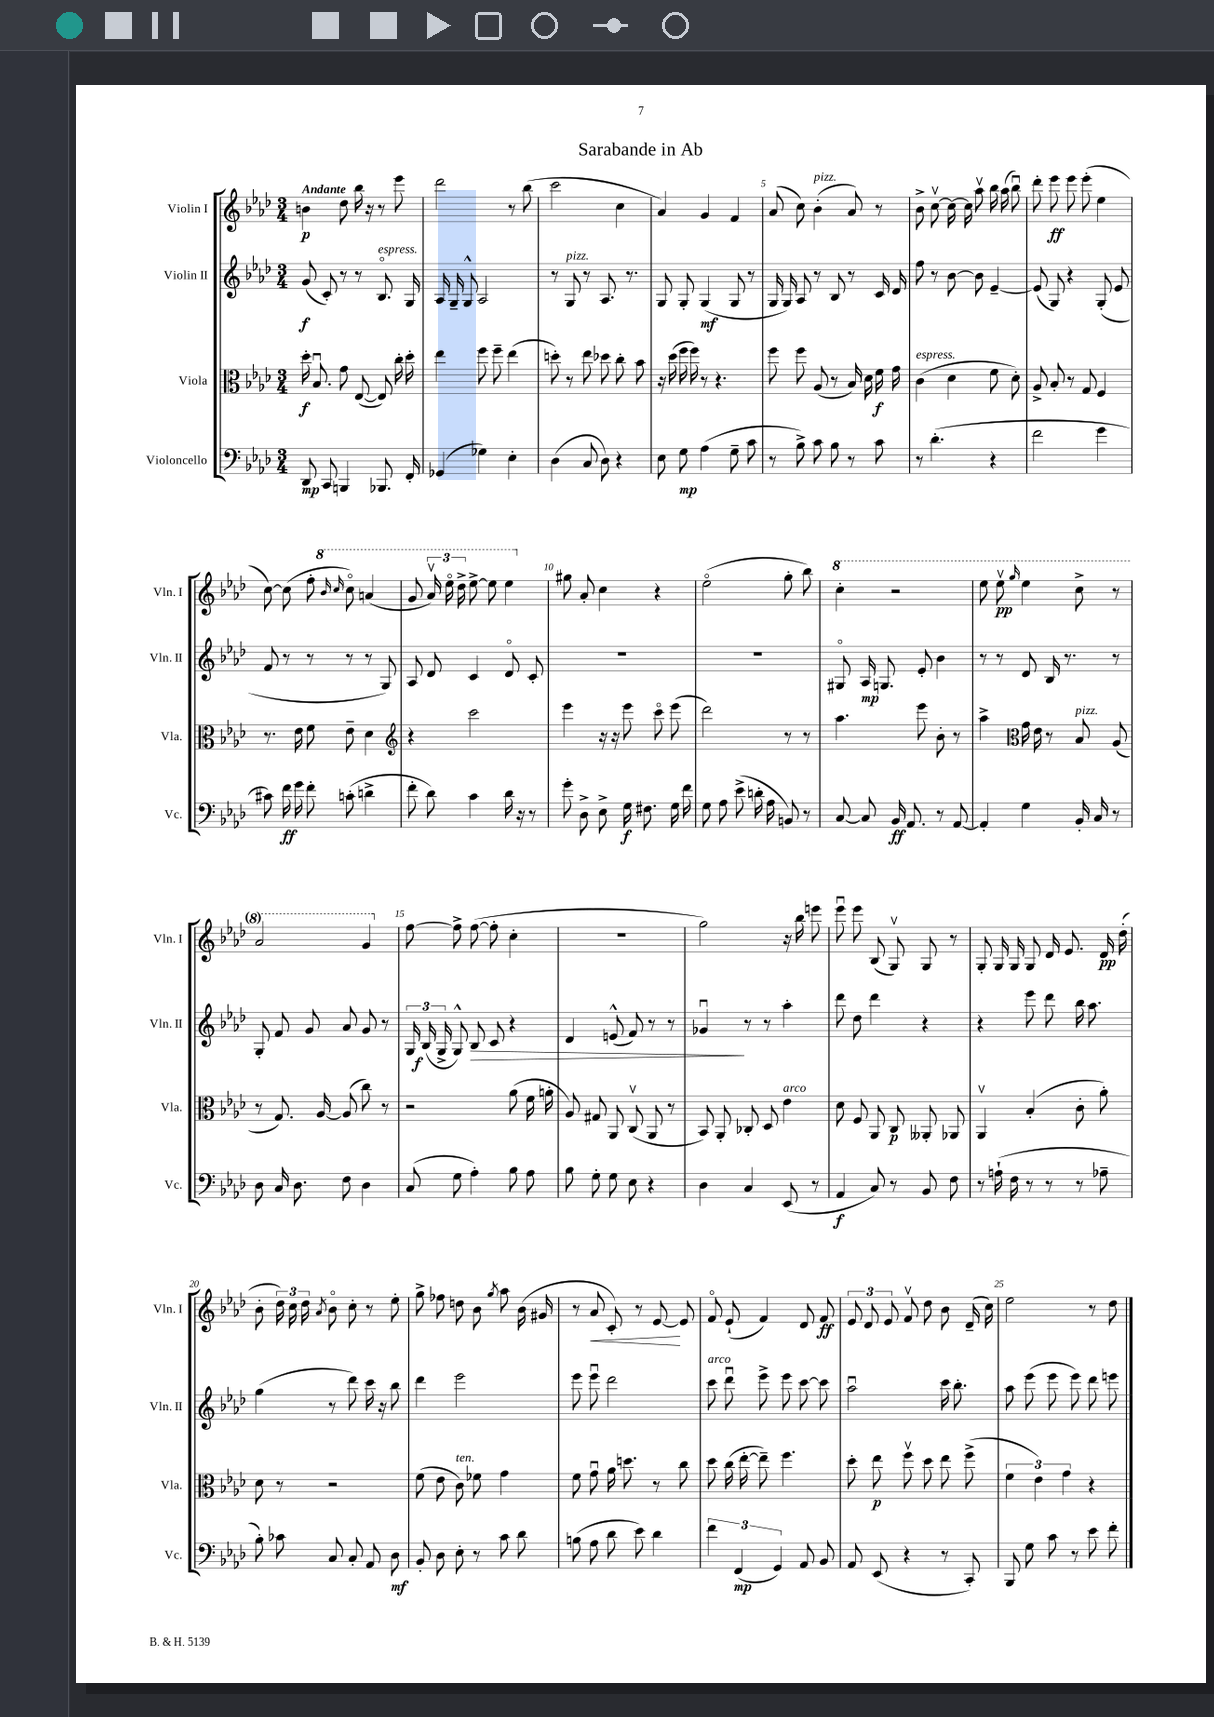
\header { title = "Sarabande in Ab" }
<<
\new StaffGroup <<
\new Staff = "s0" \with { instrumentName = "Violin I" shortInstrumentName = "Vln. I" } {
    \clef treble \key aes \major \numericTimeSignature \time 3/4 \tempo "Andante"
    \autoBeamOff b'4\p des''8 bes''16 r16 r8 ees'''8 |
    des'''2 r8 bes''8( |
    c'''2 c''4 |
    aes'4) g'4 f'4 |
    aes'8( c''8) bes'4-.^\markup { \italic "pizz." }( aes'8) r8 |
    bes'8-> c''8~\upbow c''16~ c''16 aes''8\upbow bes''16 aes''16( bes''8\downbow) |
    des'''8-. ees'''8\ff ees'''8 ees'''8-.( ees''4 |
    c''8~) c''8( f''8-. \ottava #1 \grace { bes''16 c'''16 } c'''8\flageolet) a''4( |
    g''8 \tuplet 3/2 { aes''16\upbow) ees'''16\flageolet des'''16-> } ees'''8~-> ees'''8 ees'''4 \ottava #0 |
    gis''8 aes'8-. c''4 r4 |
    ees''2\flageolet( g''8-. bes''8) |
    \ottava #1 c'''4-. r2 |
    ees'''8 ees'''8\upbow\pp \grace { g'''16 } ees'''4 c'''8-> r8 |
    aes''2 g''4 \ottava #0 |
    f''8~ f''8-> f''8~( f''8-. c''4-. |
    R2. |
    g''2) r16 bes''16 e'''8 |
    ees'''8\downbow ees'''8 bes8( g8\upbow) g8 r8 |
    g8-. g16 g16 g8 des'16 ees'8. des'16\pp des''16-.( |
    bes'8-. \tuplet 3/2 { des''16) c''16 des''16 } \acciaccatura { aes'8 } bes'8\flageolet c''8-. r8 ees''8-. |
    g''8-> fes''8 d''8 bes'8 \acciaccatura { g''8 } aes''8 bes'16( gis'16 |
    r8 aes'8\< c'8-.) r8 ees'8~\! ees'8 |
    f'8\flageolet ees'8-!( f'4) des'8 f'8\ff |
    \tuplet 3/2 { ees'8 des'8 ees'8 } f'8\upbow des''8 bes'8 des'16--( c''16) |
    ees''2 r8 des''8 \bar "|." |
}
\new Staff = "s1" \with { instrumentName = "Violin II" shortInstrumentName = "Vln. II" } {
    \clef treble \key aes \major \numericTimeSignature \time 3/4
    \autoBeamOff g'8\f( c'8-.) r8 r8 bes8.\flageolet^\markup { \italic "espress." } g16 |
    aes16 g16-- g8-^ aes2 |
    r8 g8^\markup { \italic "pizz." } r8 aes8. r8. |
    g8 g8-. g4\mf( g8 r8 |
    g16 g16) aes8 r8 bes8 r8 c'16 des'16 |
    f''8 r8 bes'8~ bes'8 ees'4~-- |
    ees'8( g8) r4 g8-.( ees'8 |
    f'8 r8 r8 r8 r8 g8) |
    aes8 des'8 c'4 des'8\flageolet c'8-. |
    R2. |
    R2. |
    gis8\flageolet aes16\mp g8. ees'8-. bes'4 |
    r8 r8 des'8 bes16 r8. r8 |
    g8-. f'8 g'8 aes'8 g'8 r8 |
    \tuplet 3/2 { g16 bes16\f( g16-> } g8-^) bes8\> c'8 r4 |
    des'4 e'8-^( f'8) r8 r8 |
    ges'4\downbow\! r8 r8 aes''4-. |
    des'''8 des''8 des'''4 r4 |
    r4 ees'''8 des'''8 bes''16 aes''8. |
    g''4( r8 des'''8) c'''16 r16 bes''8 |
    des'''4 ees'''2 |
    ees'''8 ees'''8\downbow des'''2 |
    c'''8^\markup { \italic "arco" } des'''8\downbow ees'''8-> ees'''8 c'''8~ c'''8 |
    aes''2\downbow c'''16 bes''8.-. |
    aes''8 ees'''8( ees'''8 ees'''8) des'''8 e'''8 \bar "|." |
}
\new Staff = "s2" \with { instrumentName = "Viola" shortInstrumentName = "Vla." } {
    \clef alto \key aes \major \numericTimeSignature \time 3/4
    \autoBeamOff des''16-.\f bes8.\downbow g'8 ees8~( ees8) c''16-. des''16-. |
    ees''4 f''8 f''8-- ees''4( |
    d''8-.) r8 ees''8 des''8 c''8-. bes'8 |
    r16 des''16( f''16 f''16) r8 r4. |
    f''8 f''8 aes8( r8 bes16) des'16 f'16\f g'16 |
    c'4^\markup { \italic "espress." }( des'4 f'8 des'8-.) |
    aes8-> bes8-. r8 g8 f4 |
    r8. ees'16 f'8 ees'8-- des'4 |
    \clef treble r4 c'''2 |
    ees'''4 r16 r16 ees'''8 c'''8\flageolet ees'''8( |
    des'''2) r8 r8 |
    aes''4. ees'''8 bes'8-. r8 |
    aes''4-> \clef alto g'16 ees'16 r8 bes8^\markup { \italic "pizz." } aes8( |
    r8 g8.) aes16~ aes8( c''8) r8 |
    r2 aes'8( f'16 a'16-. |
    aes8) gis8 aes,8 c8\upbow( aes,8 r8 |
    bes,8) aes,8-. ces8-. des8 ees'4^\markup { \italic "arco" } |
    des'8 f8 aes,8 c8\p aeses,8-. aes,8 |
    aes,4\upbow bes4-.( c'8-. aes'8-.) |
    des'8 r8 r2 |
    f'8( ees'8 c'8^\markup { \italic "ten." }) fes'8 g'4 |
    f'8 g'8\downbow aes'16 d''8. r8 c''8 |
    des''8 c''16( ees''16~-. ees''8--) f''4. |
    des''8-. ees''8\p f''8\upbow des''8 ees''8 f''8->( |
    \tuplet 3/2 { f'4 ees'4) g'4 } r4 \bar "|." |
}
\new Staff = "s3" \with { instrumentName = "Violoncello" shortInstrumentName = "Vc." } {
    \clef bass \key aes \major \numericTimeSignature \time 3/4
    \autoBeamOff des,8\mp c,8 b,,4 bes,,8. f,16-. |
    ges,4( ges4) ees4-. |
    des4( c8 des8) r4 |
    ees8 g8\mp aes4( g8-- c'8 |
    r8 bes8->) c'8 bes8 r8 c'8 |
    r8 des'4.-.( r4 |
    f'2 g'4 |
    cis'8) f'16\ff g'16 f'8-. c'8-.( d'4-> |
    f'8-. des'8) c'4 des'16 r16 r8 |
    g'8-. des8-> ees8-> g16\f fis8. g16 f'16 |
    g8 aes8 ees'8->( d'16-. aes16 b,8) r8 |
    c8~ c8 bes,16\ff aes,8. r8 aes,8~ |
    aes,4-. g4 bes,16-. c16 r8 |
    des8 c16 des8. f8 des4 |
    c8( g8 aes4-.) bes8 aes8 |
    bes8 g8-. g8 ees8 r4 |
    des4 c4 ees,8( r8 |
    aes,4\f c8) r8 bes,8 f8 |
    r8 a16-!( f16 r8 r8 r8 aes8-- |
    bes8-.) ces'8 c8 c8-. aes,8 des8\mf |
    bes,8-. des8 ees8-. r8 c'8 des'8 |
    b8( aes8 des'8 ees'8) des'4 |
    \tuplet 3/2 { f'4 f,4\mp( g,4) } aes,8 bes,8 |
    aes,8 ees,8( r4 r8 c,8-.) |
    bes,,8 g8 c'8 r8 ees'8 f'8-. \bar "|." |
}
>>
>>
\layout { \context { \Score \override BarNumber.break-visibility = ##(#f #t #t) barNumberVisibility = #(every-nth-bar-number-visible 5) } }
